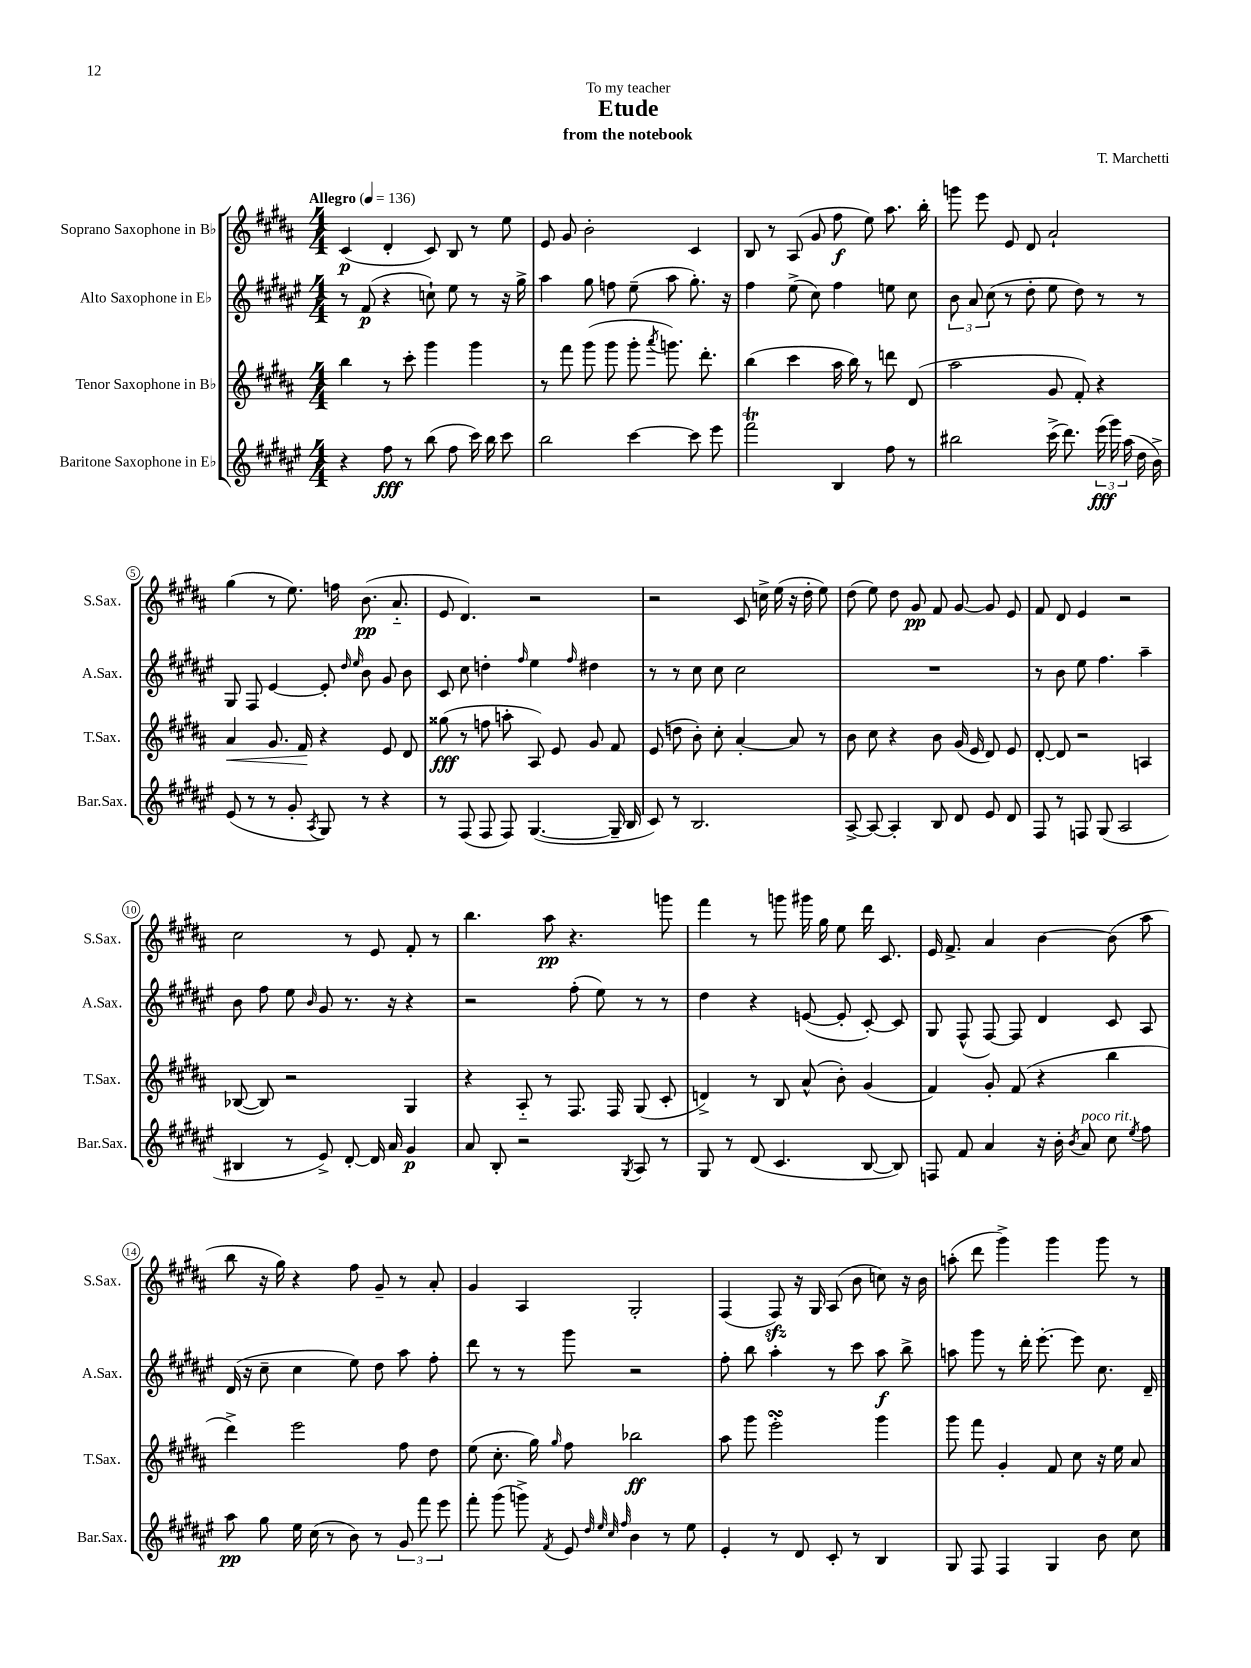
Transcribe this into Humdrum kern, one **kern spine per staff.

**kern	**dynam	**kern	**dynam	**kern	**dynam	**kern	**dynam
*part4	*part4	*part3	*part3	*part2	*part2	*part1	*part1
*staff4	*staff4	*staff3	*staff3	*staff2	*staff2	*staff1	*staff1
*I"Baritone Saxophone in E♭	*	*I"Tenor Saxophone in B♭	*	*I"Alto Saxophone in E♭	*	*I"Soprano Saxophone in B♭	*
*I'Bar.Sax.	*	*I'T.Sax.	*	*I'A.Sax.	*	*I'S.Sax.	*
*clefG2	*	*clefG2	*	*clefG2	*	*clefG2	*
*k[f#c#g#d#a#e#]	*	*k[f#c#g#d#a#]	*	*k[f#c#g#d#a#e#]	*	*k[f#c#g#d#a#]	*
*M4/4	*	*M4/4	*	*M4/4	*	*M4/4	*
*MM136	*	*MM136	*	*MM136	*	*MM136	*
=1	=1	=1	=1	=1	=1	=1	=1
!	!	!	!	!	!	!LO:TX:a:B:t=Allegro	!
4r	.	4bb\	.	8r	.	(4c#/	p
.	.	.	.	(8f#/	p	.	.
8ff#\	fff	8r	.	4r	.	4d#'/	.
8r	.	8ccc#'\	.	.	.	.	.
(8bb\	.	4ggg#\	.	8ccn`\)	.	8c#/)	.
8ff#\	.	.	.	8ee#\	.	8B/	.
16ccc#\)	.	4ggg#\	.	8r	.	8r	.
16bb\	.	.	.	.	.	.	.
8ccc#\	.	.	.	16r	.	8ee\	.
.	.	.	.	16gg#^\	.	.	.
=2	=2	=2	=2	=2	=2	=2	=2
2bb\	.	8r	.	4aa#\	.	8e/	.
.	.	8fff#\	.	.	.	8g#/	.
.	.	(8ggg#\	.	8gg#\	.	2b'\	.
.	.	8ggg#\	.	8ffn\	.	.	.
[4ccc#\	.	8ggg#'\	.	(8ee#~\	.	.	.
.	.	8qaaa#/	.	.	.	.	.
.	.	8.gggn\)	.	8aa#\	.	.	.
8ccc#\]	.	.	.	8.gg#'\)	.	4c#/	.
.	.	8.ddd#'\	.	.	.	.	.
8eee#\	.	.	.	.	.	.	.
.	.	.	.	16r	.	.	.
=3	=3	=3	=3	=3	=3	=3	=3
2fff#T\	.	(4bb\	.	4ff#\	.	8B/	.
.	.	.	.	.	.	8r	.
.	.	4ccc#\	.	(8ee#^\	.	(8A#/	.
.	.	.	.	8cc#\)	.	8g#/	.
4B/	.	16aa#\	.	4ff#\	.	8ff#\	f
.	.	16bb\)	.	.	.	.	.
.	.	8r	.	.	.	8ee\)	.
8ff#\	.	8dddn\	.	8een\	.	8.aa#\	.
8r	.	(8d#/	.	8cc#\	.	.	.
.	.	.	.	.	.	16bb'\	.
=4	=4	=4	=4	=4	=4	=4	=4
2bb#X\	.	2aa#\	.	12b\	.	8gggn\	.
.	.	.	.	12a#/	.	.	.
.	.	.	.	.	.	8eee\	.
.	.	.	.	(12cc#\	.	.	.
.	.	.	.	8r	.	8e/	.
.	.	.	.	8dd#'\	.	8d#/	.
(16ccc#^\	.	8g#/	.	8ee#\	.	2a#`/	.
8.ddd#\)	.	.	.	.	.	.	.
.	.	8f#'/)	.	8dd#\)	.	.	.
(24eee#\	fff	4r	.	8r	.	.	.
24ggg#\)	.	.	.	.	.	.	.
(24aa#\	.	.	.	.	.	.	.
16dd#\	.	.	.	8r	.	.	.
16b^\)	.	.	.	.	.	.	.
!!LO:LB:g=z
=5	=5	=5	=5	=5	=5	=5	=5
!	!	!	!LO:HP:b	!	!	!	!
(8e#/	.	4a#/	<	8G#/	.	(4gg#\	.
8r	.	.	.	8F#/	.	.	.
8r	.	8.g#/	.	[4e#/	.	8r	.
8g#'/	.	.	.	.	.	8.ee\)	.
.	.	16f#/	.	.	.	.	.
8qA#/	.	.	.	.	.	.	.
8G#/)	.	4r	[	8e#'/]	.	.	.
.	.	.	.	.	.	16ffn\	.
.	.	.	.	16qqdd#/	.	.	.
.	.	.	.	16qqee#/	.	.	.
8r	.	.	.	8b\	.	(8.b\	pp
4r	.	8e/	.	8g#/	.	.	.
.	.	.	.	.	.	8.a#/	.
.	.	8d#/	.	8b\	.	.	.
=6	=6	=6	=6	=6	=6	=6	=6
8r	.	(8gg##X\	fff	8c#/	.	8e/	.
(8F#/	.	8r	.	8cc#\	.	4.d#/)	.
8F#/	.	8ffn\	.	4ddn'\	.	.	.
8F#/)	.	8aan'\	.	.	.	.	.
.	.	.	.	16qqff#/	.	.	.
([4.G#/	.	8A#/)	.	4ee#\	.	2r	.
.	.	8e/	.	.	.	.	.
.	.	.	.	16qqff#/	.	.	.
.	.	8g#/	.	4dd#X\	.	.	.
16G#~/]	.	8f#/	.	.	.	.	.
16B/	.	.	.	.	.	.	.
=7	=7	=7	=7	=7	=7	=7	=7
8c#/)	.	(8e/	.	8r	.	2r	.
8r	.	8ddn\	.	8r	.	.	.
2.B/	.	8b'\)	.	8cc#\	.	.	.
.	.	8cc#'\	.	8cc#\	.	.	.
.	.	[4a#'/	.	2cc#\	.	8c#/	.
.	.	.	.	.	.	16ccn^\	.
.	.	.	.	.	.	(16ee\	.
.	.	8a#/]	.	.	.	16r	.
.	.	.	.	.	.	16dd#'\	.
.	.	8r	.	.	.	8ee\)	.
=8	=8	=8	=8	=8	=8	=8	=8
[8A#^/	.	8b\	.	1r	.	(8dd#\	.
8A#/_	.	8cc#\	.	.	.	8ee\)	.
4A#'/]	.	4r	.	.	.	8dd#\	.
.	.	.	.	.	.	8g#/	pp
8B/	.	8b\	.	.	.	8f#/	.
8d#/	.	(16g#/	.	.	.	[8g#/	.
.	.	16e/	.	.	.	.	.
8e#/	.	8d#/)	.	.	.	8g#/]	.
8d#/	.	8e/	.	.	.	8e/	.
=9	=9	=9	=9	=9	=9	=9	=9
8F#/	.	[8d#'/	.	8r	.	8f#/	.
8r	.	8d#/]	.	8b\	.	8d#/	.
8Fn/	.	2r	.	8ee#\	.	4e/	.
(8G#/	.	.	.	4.ff#\	.	.	.
2A#/	.	.	.	.	.	2r	.
.	.	4An/	.	4aa#~\	.	.	.
!!LO:LB:g=z
=10	=10	=10	=10	=10	=10	=10	=10
4B#X/	.	([8B-X/	.	8b\	.	2cc#\	.
.	.	8B-/])	.	8ff#\	.	.	.
8r	.	2r	.	8ee#\	.	.	.
.	.	.	.	16qqb/	.	.	.
8e#^/)	.	.	.	8g#/	.	.	.
[8d#'/	.	.	.	8.r	.	8r	.
16d#/]	.	.	.	.	.	8e/	.
16a#/	.	.	.	16r	.	.	.
4g#/	p	4G#/	.	4r	.	8f#'/	.
.	.	.	.	.	.	8r	.
=11	=11	=11	=11	=11	=11	=11	=11
8a#/	.	4r	.	2r	.	4.bb\	.
8B'/	.	.	.	.	.	.	.
2r	.	8A#/	.	.	.	.	.
.	.	8r	.	.	.	8aa#\	pp
.	.	8.F#/	.	(8ff#'\	.	4.r	.
.	.	.	.	8ee#\)	.	.	.
.	.	16F#/	.	.	.	.	.
8qG#/	.	.	.	.	.	.	.
8A#/	.	(8G#/	.	8r	.	.	.
8r	.	8c#'/	.	8r	.	8gggn\	.
=12	=12	=12	=12	=12	=12	=12	=12
8G#/	.	4dn^/)	.	4dd#\	.	4fff#\	.
8r	.	.	.	.	.	.	.
(8d#/	.	8r	.	4r	.	8r	.
4.c#/	.	8B/	.	.	.	8gggn\	.
.	.	(8a#^^/	.	([8en/	.	16ggg#X\	.
.	.	.	.	.	.	16gg#\	.
.	.	8b'\)	.	8e'/]	.	8ee\	.
[8B/	.	(4g#/	.	[8c#'/)	.	16ddd#\	.
.	.	.	.	.	.	8.c#/	.
8B/])	.	.	.	8c#/]	.	.	.
=13	=13	=13	=13	=13	=13	=13	=13
8Fn/	.	4f#/)	.	8G#/	.	16e/	.
.	.	.	.	.	.	8.f#^/	.
8f#/	.	.	.	(8F#^^/	.	.	.
4a#/	.	8g#'/	.	[8F#/)	.	4a#/	.
.	.	(8f#/	.	8F#/]	.	.	.
16r	.	4r	.	4d#/	.	[4b\	.
16b'\	.	.	.	.	.	.	.
8qb/	.	.	.	.	.	.	.
!LO:TX:a:i:t=poco rit.	!	!	!	!	!	!	!
8a#/	.	.	.	.	.	.	.
8cc#\	.	4bb\	.	8c#/	.	(8b\]	.
8qee#/	.	.	.	.	.	.	.
8ff#\	.	.	.	8A#/	.	8aa#\	.
!!LO:LB:g=z
=14	=14	=14	=14	=14	=14	=14	=14
8aa#\	pp	4ddd#^\)	.	(16d#/	.	8bb\	.
.	.	.	.	16r	.	.	.
8gg#\	.	.	.	8cc#~\	.	16r	.
.	.	.	.	.	.	16gg#\)	.
16ee#\	.	2eee\	.	4cc#\	.	4r	.
(16cc#\	.	.	.	.	.	.	.
8r	.	.	.	.	.	.	.
8b\)	.	.	.	8ee#\)	.	8ff#\	.
8r	.	.	.	8dd#\	.	8g#~/	.
12g#/	.	8ff#\	.	8aa#\	.	8r	.
12fff#\	.	.	.	.	.	.	.
.	.	8dd#\	.	8ff#'\	.	8a#'/	.
12eee#\	.	.	.	.	.	.	.
=15	=15	=15	=15	=15	=15	=15	=15
8fff#'\	.	(8ee\	.	8ddd#\	.	4g#/	.
(8ggg#\	.	8.cc#'\	.	8r	.	.	.
8gggn^\)	.	.	.	8r	.	4A#/	.
.	.	16gg#\)	.	.	.	.	.
8qf#/	.	16qqgg#/	.	.	.	.	.
8e#/	.	8ff#\	.	8ggg#\	.	.	.
32qqdd#/	.	.	.	.	.	.	.
32qqee#/	.	.	.	.	.	.	.
32qqcc#/	.	.	.	.	.	.	.
32qqff#/	.	.	.	.	.	.	.
4b\	.	2bb-X\	ff	2r	.	2G#'/	.
8r	.	.	.	.	.	.	.
8ee#\	.	.	.	.	.	.	.
=16	=16	=16	=16	=16	=16	=16	=16
4e#'/	.	8aa#\	.	8ff#'\	.	(4F#/	.
.	.	8ggg#\	.	8bb\	.	.	.
8r	.	2eeesSSs'\	.	4aa#'\	.	8F#zz/)	.
8d#/	.	.	.	.	.	16r	.
.	.	.	.	.	.	16G#/	.
8c#'/	.	.	.	8r	.	(8A#/	.
8r	.	.	.	8ccc#\	.	8b\	.
4B/	.	4ggg#\	.	8aa#\	f	8ccn\)	.
.	.	.	.	8bb^\	.	16r	.
.	.	.	.	.	.	16b\	.
=17	=17	=17	=17	=17	=17	=17	=17
8G#/	.	8ggg#\	.	8aan\	.	(8aan'\	.
8F#/	.	8fff#\	.	8ggg#\	.	8ddd#\	.
4F#/	.	4g#'/	.	8r	.	4ggg#^\)	.
.	.	.	.	16ddd#'\	.	.	.
.	.	.	.	[8.eee#'\	.	.	.
4G#/	.	8f#/	.	.	.	4ggg#\	.
.	.	8cc#\	.	8eee#\]	.	.	.
8b\	.	16r	.	8.cc#\	.	8ggg#\	.
.	.	16ee\	.	.	.	.	.
8cc#\	.	8a#/	.	.	.	8r	.
.	.	.	.	16d#~/	.	.	.
==	==	==	==	==	==	==	==
*-	*-	*-	*-	*-	*-	*-	*-
